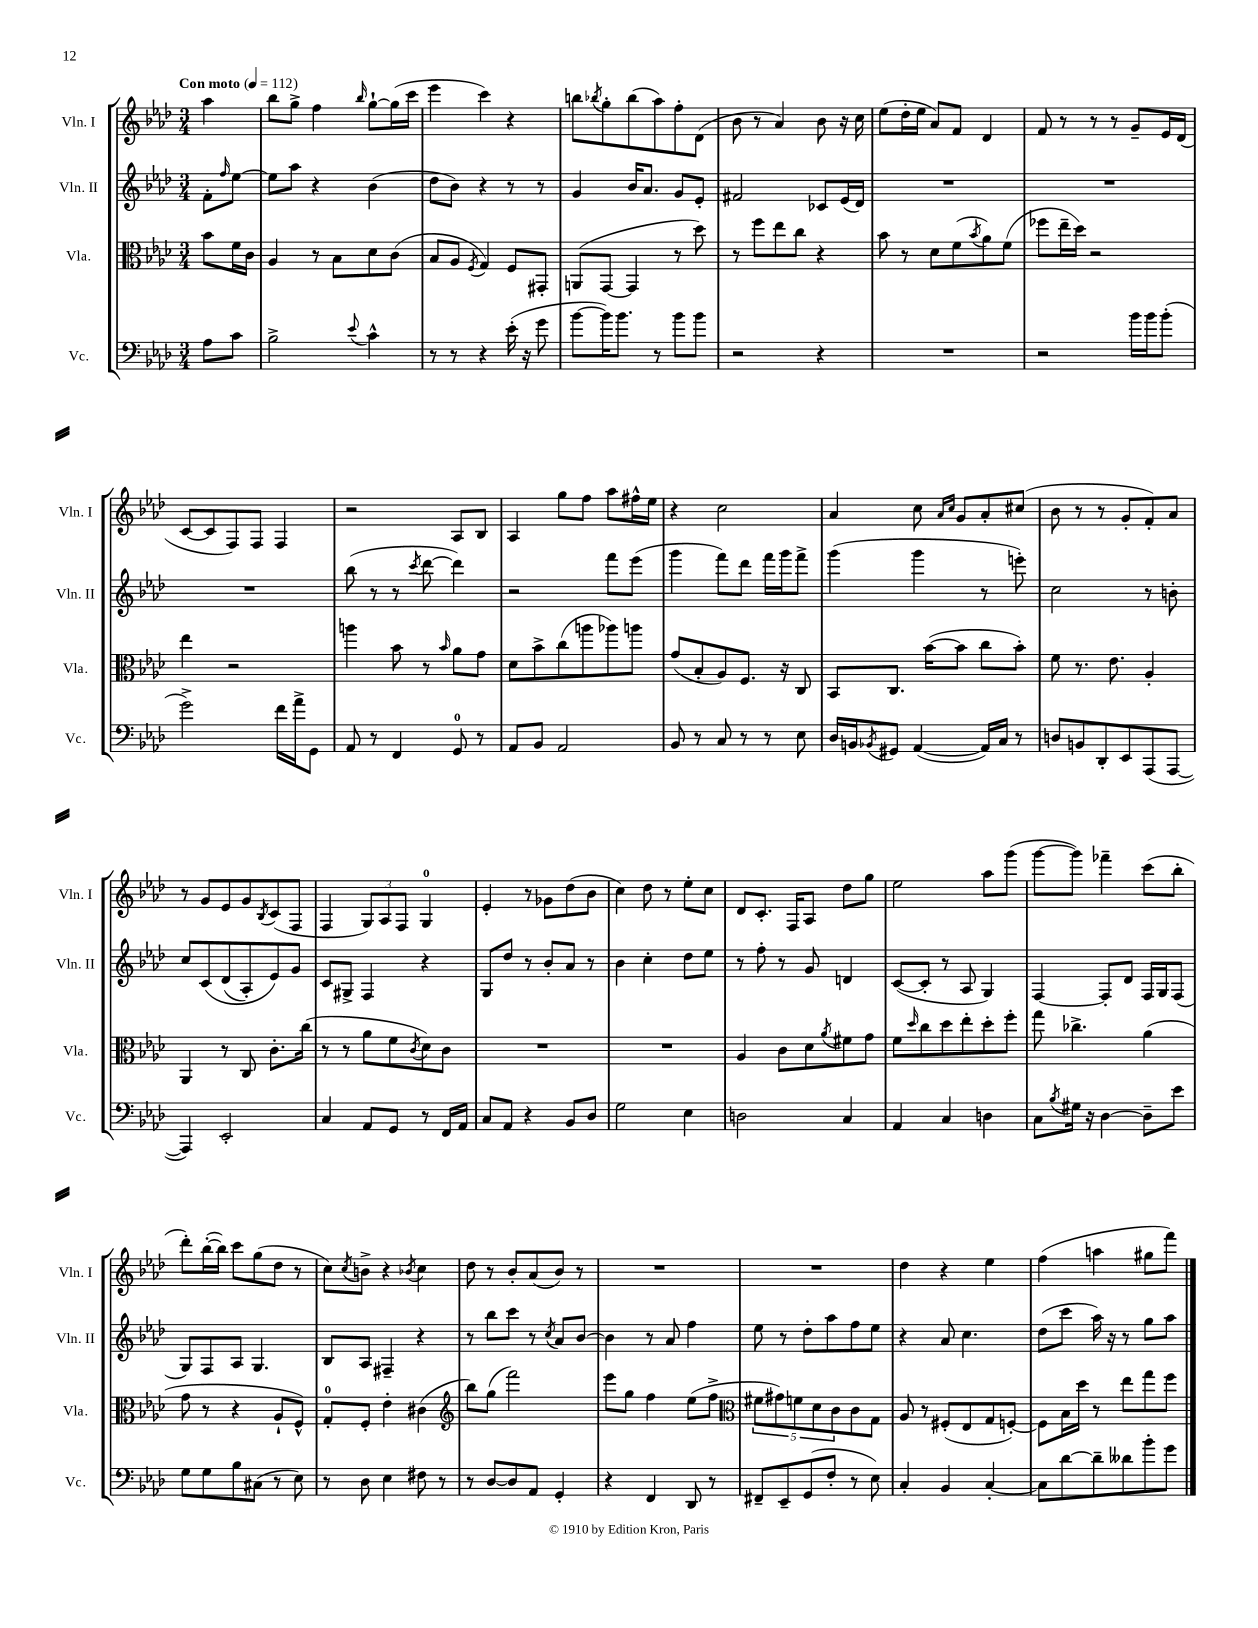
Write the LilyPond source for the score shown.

<<
\new StaffGroup <<
\new Staff = "s0" \with { instrumentName = "Vln. I" shortInstrumentName = "Vln. I" } {
    \clef treble \key aes \major \numericTimeSignature \time 3/4 \partial 4 \tempo "Con moto" 4 = 112
    aes''4 |
    bes''8 g''8-> f''4 \grace { bes''16 } g''8~-! g''16( c'''16 |
    ees'''4 c'''4) r4 |
    b''8 \acciaccatura { bes''8 } g''8-. bes''8( aes''8) f''8-. des'8( |
    bes'8 r8 aes'4) bes'8 r16 c''16 |
    ees''8( des''16-. ees''16 aes'8) f'8 des'4 |
    f'8 r8 r8 r8 g'8-- ees'16 des'16( |
    c'8~ c'8 f8) f8 f4 |
    r2 aes8 bes8 |
    aes4 g''8 f''8 aes''8 fis''16-^ ees''16 |
    r4 c''2 |
    aes'4 c''8 \grace { aes'16 c''16 } g'8 aes'8-. cis''8( |
    bes'8 r8 r8 g'8-. f'8-.) aes'8 |
    r8 g'8 ees'8 g'8 \acciaccatura { bes8 } c'8( f8 |
    f4 \tuplet 3/2 { g8) aes8 f8 } g4-0 |
    ees'4-. r8 ges'8 des''8( bes'8 |
    c''4) des''8 r8 ees''8-. c''8 |
    des'8 c'8.-. f16 aes8 des''8 g''8 |
    ees''2 aes''8 g'''8( |
    g'''8~ g'''8) fes'''4-- c'''8( bes''8-. |
    des'''8-.) bes''16~-.( bes''16) c'''8 g''8( des''8 r8 |
    c''8) \acciaccatura { c''8 } b'8-> r4 \acciaccatura { bes'8 } c''4 |
    des''8 r8 bes'8-. aes'8( bes'8) r8 |
    R2. |
    R2. |
    des''4 r4 ees''4 |
    f''4( a''4 gis''8 f'''8) \bar "|." |
}
\new Staff = "s1" \with { instrumentName = "Vln. II" shortInstrumentName = "Vln. II" } {
    \clef treble \key aes \major \numericTimeSignature \time 3/4 \partial 4
    f'8-. \grace { f''16 } ees''8~ |
    ees''8 aes''8 r4 bes'4( |
    des''8 bes'8) r4 r8 r8 |
    g'4 bes'16 aes'8. g'8 ees'8-. |
    fis'2 ces'8 ees'16( des'16) |
    R2. |
    R2. |
    R2. |
    bes''8( r8 r8 \acciaccatura { c'''8 } des'''8~ des'''4) |
    r2 f'''8 ees'''8( |
    g'''4 f'''8) des'''8 f'''16 g'''16 f'''8-> |
    g'''4( g'''4 r8 e'''8-.) |
    c''2 r8 b'8-. |
    c''8 c'8\( des'8( aes8-.) ees'8\) g'8 |
    c'8 gis8-> f4 r4 |
    g8 des''8 r8 bes'8-. aes'8 r8 |
    bes'4 c''4-. des''8 ees''8 |
    r8 f''8-. r8 g'8 d'4 |
    c'8~( c'8-. r8 aes8 g4) |
    f4~ f8-. des'8 f16 g16 f8( |
    g8) f8 aes8 g4. |
    bes8 aes8 fis4-- r4 |
    r8 bes''8 c'''8 r8 \acciaccatura { c''8 } aes'8 bes'8~ |
    bes'4 r8 aes'8 f''4 |
    ees''8 r8 des''8-. aes''8 f''8 ees''8 |
    r4 aes'8 c''4. |
    des''8( c'''8 aes''16) r16 r8 g''8 aes''8 \bar "|." |
}
\new Staff = "s2" \with { instrumentName = "Vla." shortInstrumentName = "Vla." } {
    \clef alto \key aes \major \numericTimeSignature \time 3/4 \partial 4
    bes'8 f'16 c'16 |
    aes4 r8 bes8 des'8 c'8( |
    bes8 aes8 \acciaccatura { f8 } g4) f8 gis,8-. |
    a,8( g,8~ g,4 r8 des''8) |
    r8 f''8 ees''8 c''8 r4 |
    bes'8 r8 des'8 f'8( \acciaccatura { bes'8 } aes'8) f'8( |
    fes''8 ees''16-- des''16) r2 |
    ees''4 r2 |
    a''4 bes'8 r8 \grace { bes'16 } aes'8 g'8 |
    des'8 bes'8-> c''8( a''8 aes''8) a''8 |
    g'8( bes8-. aes8) f8. r16 c8 |
    bes,8 c8. bes'16~( bes'8 c''8 bes'8-.) |
    f'8 r8. ees'8. aes4-. |
    aes,4 r8 c8 c'8.-. c''16( |
    r8 r8 aes'8 f'8 \acciaccatura { c'8 } des'8) c'8 |
    R2. |
    R2. |
    aes4 c'8 des'8 \acciaccatura { aes'8 } fis'8 g'8 |
    f'8 \grace { des''16 } c''8 des''8 ees''8-. des''8-. f''8-. |
    g''8 ces''4.-> aes'4( |
    g'8 r8 r4 aes8-! f8-^) |
    g8-0-. f8-. ees'4-. cis'4( |
    \clef treble bes''8) g''8( f'''2) |
    ees'''8 g''8 f''4 ees''8( f''8-> |
    \clef alto \tuplet 5/4 { fis'8 gis'8) f'8 des'8 c'8 } c'8 g8 |
    aes8 r8 fis8-.( ees8 g8 f8~-.) |
    f8 bes16 des''16 r8 ees''8 g''8 f''8 \bar "|." |
}
\new Staff = "s3" \with { instrumentName = "Vc." shortInstrumentName = "Vc." } {
    \clef bass \key aes \major \numericTimeSignature \time 3/4 \partial 4
    aes8 c'8 |
    bes2-> \appoggiatura { ees'8 } c'4-^ |
    r8 r8 r4 ees'16-.( r16 g'8 |
    bes'8~ bes'16) bes'8. r8 bes'8 bes'8 |
    r2 r4 |
    R2. |
    r2 bes'16 bes'16 bes'8-.( |
    g'2->) f'16 aes'16-> g,8 |
    aes,8 r8 f,4 g,8-0 r8 |
    aes,8 bes,8 aes,2 |
    bes,8 r8 c8 r8 r8 ees8 |
    des16 b,16 \acciaccatura { bes,8 } gis,8 aes,4~( aes,16) c16 r8 |
    d8 b,8 des,8-. ees,8 aes,,8( aes,,8~ |
    aes,,4) ees,2-. |
    c4 aes,8 g,8 r8 f,16 aes,16 |
    c8 aes,8 r4 bes,8 des8 |
    g2 ees4 |
    d2 c4 |
    aes,4 c4 d4 |
    c8 \acciaccatura { bes8 } gis16 r16 des4~ des8-- ees'8 |
    g8 g8 bes8 cis8( r8 ees8) |
    r8 des8 ees4 fis8 r8 |
    r8 des8~ des8 aes,8 g,4-. |
    r4 f,4 des,8 r8 |
    fis,8-- ees,8-- g,8( f8-. r8 ees8) |
    c4-. bes,4 c4~-. |
    c8 des'8~ des'8-- deses'8 bes'8-. g'8 \bar "|." |
}
>>
>>
\layout { \context { \Score \remove "Bar_number_engraver" } }
